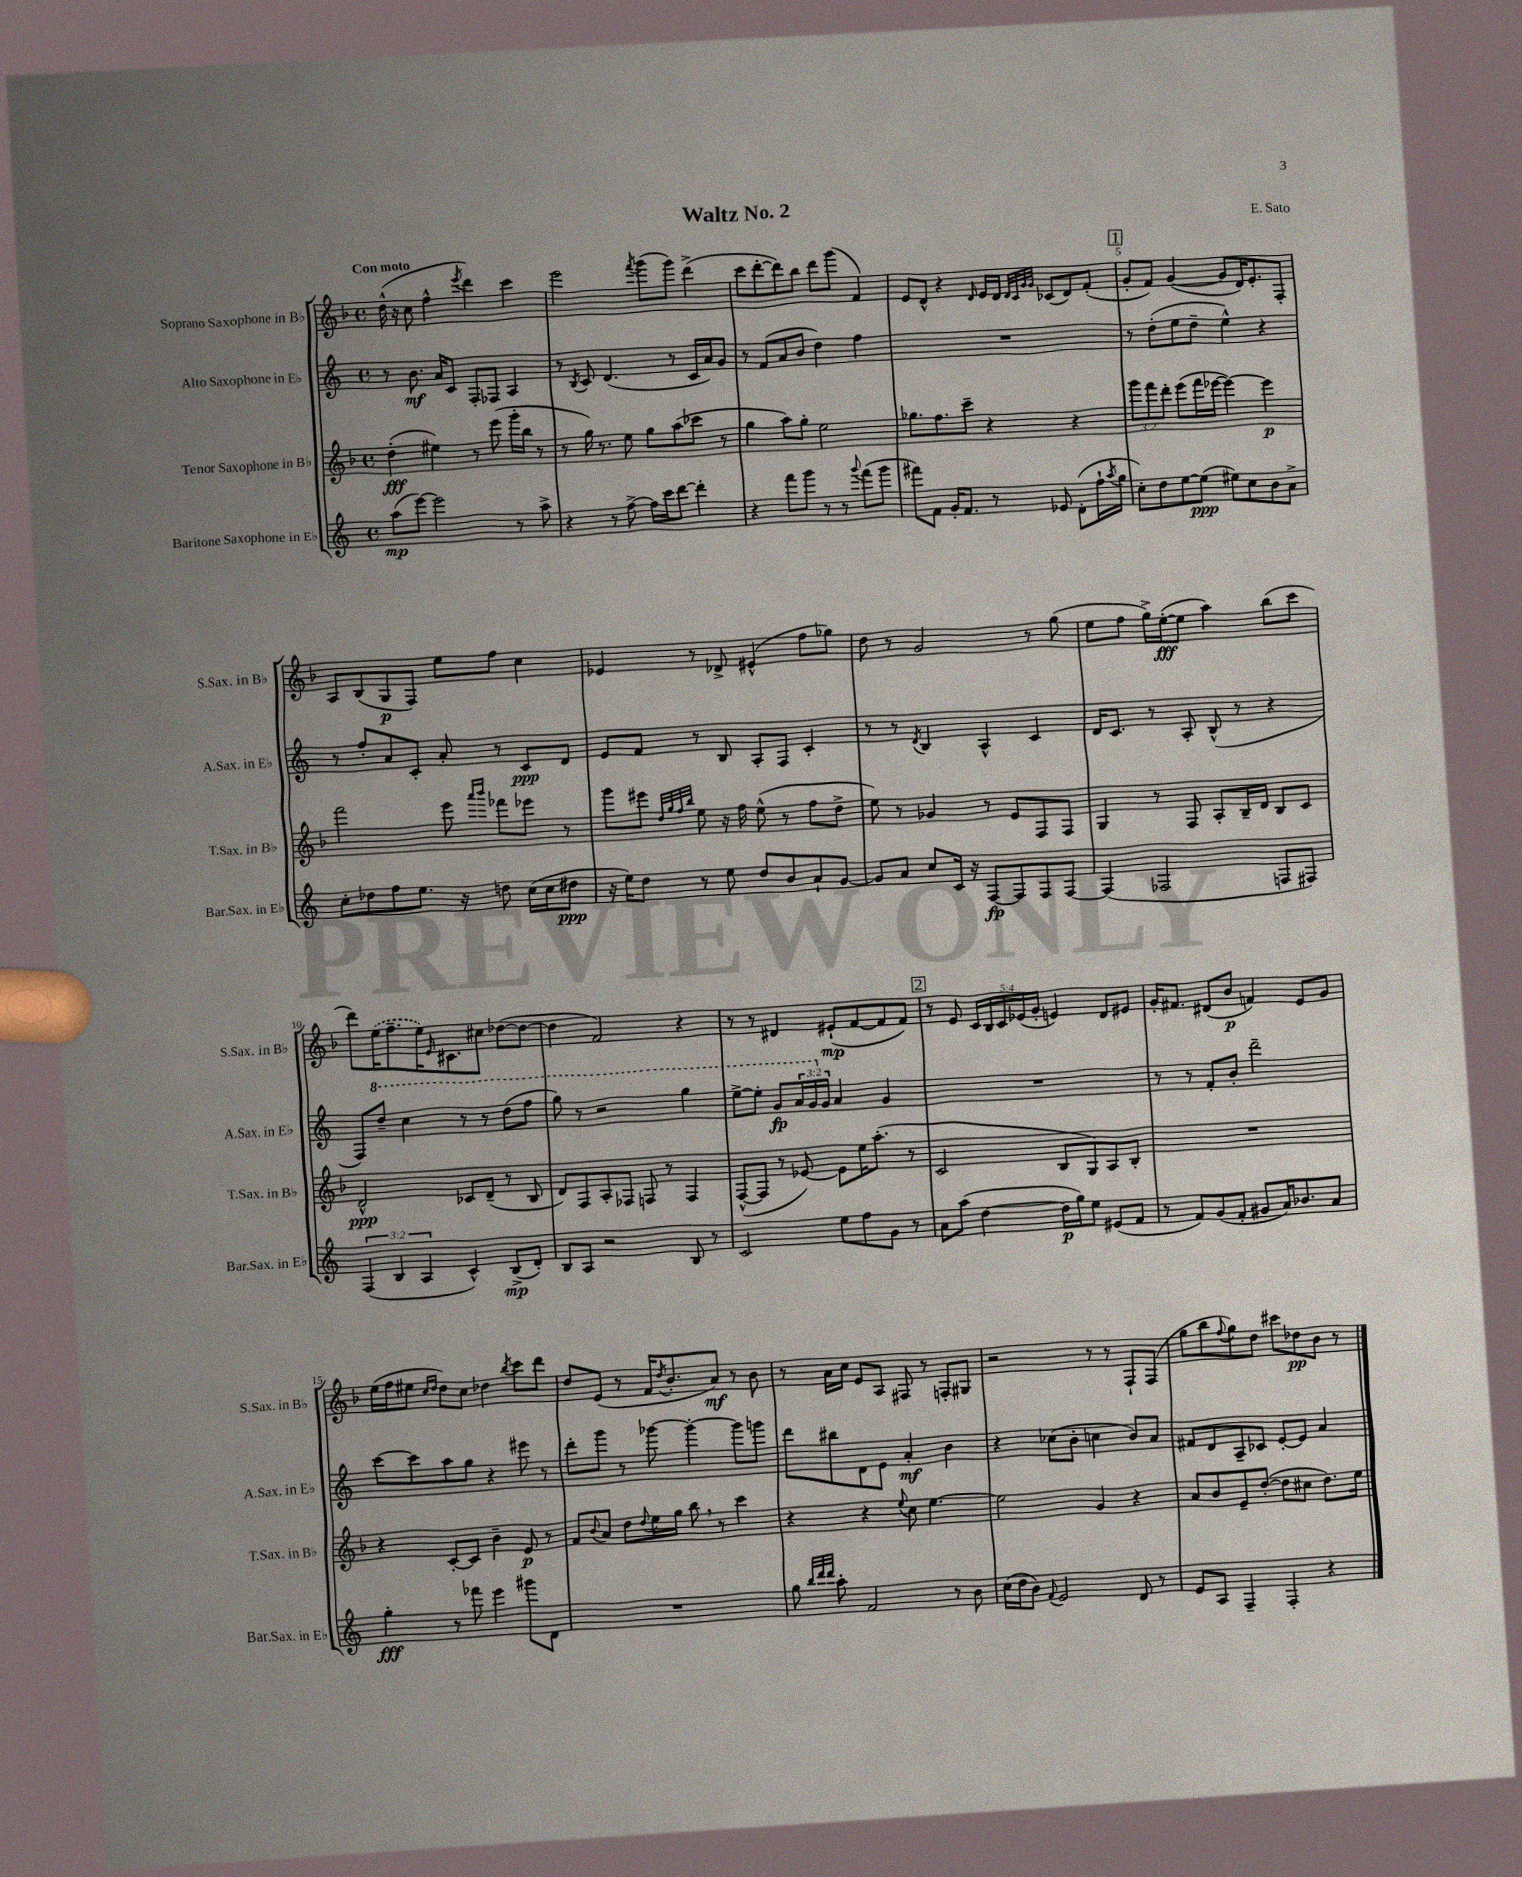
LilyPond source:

\header { title = "Waltz No. 2" composer = "E. Sato" }
<<
\new StaffGroup <<
\new Staff = "s0" \with { instrumentName = "Soprano Saxophone in Bb" shortInstrumentName = "S.Sax. in Bb" } {
    \clef treble \key f \major \defaultTimeSignature \time 4/4 \override Staff.TupletNumber.text = #tuplet-number::calc-fraction-text \tempo "Con moto"
    d''16-^( r16 c''8 f''4-^ \acciaccatura { e'''8 } d'''4) c'''4 |
    e'''2 \acciaccatura { f'''8 } g'''8( g'''8) d'''4->( |
    c'''8 d'''8~-. d'''8) bes''8 d'''8 g'''8( f'4) |
    e'8 d'8-^ r4 \grace { d'16 } e'16 d'16 \grace { d'32 c'32 g'32 g'32 } ces'8( d'8) f'8-.( |
    \mark \markup { \box "1" } g'8-. f'8) g'4~( g'8 d'16) e'8.-. f8-. |
    a8 bes8( g8\p f8) e''8 f''8 c''4 |
    ees'4 r8 des'8-> eis'4-^( f''8 ges''8) |
    d''8 r8 g'2 r8 g''8( |
    e''8 f''8 g''16->) e''16~-.\fff( e''8 a''4) bes''8( c'''8 |
    d'''8) \once \slurDashed e''16( f''8.-- e''16) \grace { e'16 } cis'8. cis''8 des''8~( des''8~ |
    des''4 f'2) r4 |
    r8 r8 dis'4 eis'8-!\mp( f'8~ f'8 f'8) |
    \mark \markup { \box "2" } r8 e'8 \tuplet 5/4 { c'16 bes16 c'16 ees'16( g'16-. } e'4) d'8 eis'8 |
    g'16-. fis'8. dis'8( bes'8\p f'4) e'8 g'8 |
    e''16( f''16 eis''8 \grace { c''16 d''16 } d''8) c''8 des''4 \acciaccatura { bes''8 } c'''8 d'''8 |
    d''8 e'8( r8 f'16 \acciaccatura { d''8 } bes'8.-. a'8\mf) r8 bes'8 |
    r8 a'16 c''16 e'8 a8 fis8 r8 f8-. gis8 |
    r2 r8 r8 f8-! f8( |
    g''8 bes''8 \appoggiatura { f''8 } g''8) d''8 cis'''8 des''8\pp bes'8 r8 \bar "|." |
}
\new Staff = "s1" \with { instrumentName = "Alto Saxophone in Eb" shortInstrumentName = "A.Sax. in Eb" } {
    \clef treble \key c \major \defaultTimeSignature \time 4/4 \override Staff.TupletNumber.text = #tuplet-number::calc-fraction-text
    r8 b'8.\mf a'16 c'8 f8-. fes8 a4 |
    r8 \acciaccatura { b8 } c'8 d'4.( r8 c'16 a'16) g'8 |
    r8 f'8( a'8 b'8 d''4) f''4 |
    R1 |
    \mark \markup { \box "1" } r8 d''8-.( e''8 d''8-- e''4-^) r4 |
    r8 f''8-. a'8 c'8-. a'8-. r8 c'8\ppp d'8 |
    e'8 f'8 r8 b8 a8-. f8 c'4-. |
    r8 r8 \acciaccatura { d'8 } b4 a4-^ c'4 |
    d'16 c'8. r8 a8-. b8-^( r8 r4 |
    f8) \ottava #1 d'''8-- c'''4 r8 r8 d'''8( f'''8 |
    g'''8) r8 r2 g'''4 |
    e'''8~-> e'''8-. g''8\fp \tuplet 3/2 { a''16 g''16 \ottava #0 g'16 } a'4 g'4 |
    \mark \markup { \box "2" } R1 |
    r8 r8 f'8-. b'8-. d'''2-- |
    c'''8~ c'''8 a''8 g''8 r4 eis'''8 r8 |
    d'''8-. g'''8 r8 ges'''8~ ges'''4~-. ges'''8 g'''8 |
    d'''8 bis''8 d'8 e'8 a'4-.\mf b'4 |
    r4 ces''8( b'8-. c''4 b'8) a'8 |
    fis'8 d'8 a8-- ces'8 e'8~-. e'8 a'4 \bar "|." |
}
\new Staff = "s2" \with { instrumentName = "Tenor Saxophone in Bb" shortInstrumentName = "T.Sax. in Bb" } {
    \clef treble \key f \major \defaultTimeSignature \time 4/4 \override Staff.TupletNumber.text = #tuplet-number::calc-fraction-text
    d''4-.\fff( eis''4) r8 e'''8( g'''16-. bes''16 r8 |
    r8 g''16) r8. e''8 g''8 a''8( ces'''8 r8 |
    g''4 a''8) g''8-. e''2 |
    ges''8. f''8. c'''8-- r4 r4 |
    \mark \markup { \box "1" } \tuplet 3/2 { g'''8 f'''8 d'''8-. } e'''8( f'''16 ees'''16~ ees'''4~) ees'''4\p |
    f'''2 e'''8 \grace { a'''16 bes'''16 } fes'''8 ees'''8 r8 |
    g'''8 eis'''8 \grace { d''32 g''32 f''32 bes''32 } e''8 r16 f''16 e''8-^( r8 f''8 d''8-> |
    e''8) r8 ges'4 r8 e'8 f8 f8 |
    g4 r8 f8 a8-. bes16-- d'16 bes8 c'8 |
    d'2-^\ppp ces'8 d'8--( r8 bes8 |
    d'8) f8 a8-. fes8 f8 r8 f4 |
    f8~-^( f8 r8 ees'8~) ees'8 e''16 a''8.-.( r8 |
    \mark \markup { \box "2" } c'2 bes8 g8) a8 bes8-. |
    R1 |
    r4 c'8~-. c'8 bes'4-- e'8\p r8 |
    f'8 \appoggiatura { bes'8 } a'8 d''8 \appoggiatura { d''8 } e''16 g''16 bes''8 \breathe r8 c'''4 |
    r4 r4 \appoggiatura { e''8 } c''8 e''4.~ |
    e''2 g'4 r4 |
    a'8 bes'8 e'8-- d''8~-.( d''8 cis''8 d''8.) e''16 \bar "|." |
}
\new Staff = "s3" \with { instrumentName = "Baritone Saxophone in Eb" shortInstrumentName = "Bar.Sax. in Eb" } {
    \clef treble \key c \major \defaultTimeSignature \time 4/4 \override Staff.TupletNumber.text = #tuplet-number::calc-fraction-text
    a''8\mp( e'''8~) e'''2 r8 a''8-> |
    r4 r8 f''8~-> f''16 c'''16 d'''8~ d'''4-. |
    r4 f'''8 g'''8 r8 r8 \appoggiatura { g'''8 } f'''8( g'''8 |
    fis'''8) f'8 g'16-. f'8. r8 ees'8 d'8-.( f''16-! \acciaccatura { a''8 } g''16 |
    \mark \markup { \box "1" } c''8-.) d''8 e''8~ e''8\ppp( eis''8) c''8 b'8 a'8-> |
    c''8-. des''8 f''8 e''8. r16 d''8 c''16( c''16 dis''8\ppp |
    r16 e''16) d''8 r8 e''8 d''8 b'8 a'8-! g'8~ |
    g'8 a'8 c''8 c'16 r16 f8~\fp f8 f8 f8~ |
    f4( fes2 f8 fis8) |
    \tuplet 3/2 { f4( b4 a4 } c'4-^) b8->\mp( d'8-.) |
    b8 a8 r2 b8 r8 |
    c'2 e''8 f''8 g'8 r8 |
    \mark \markup { \box "2" } a'8 a''8( d''4~ d''16\p g''16) e''8 eis'8( f'8 |
    r8 f'8) g'8( f'8-. gis'8 a'16) bes'8. a'8 |
    g''4-.\fff r8 fes'''8 e'''4 gis'''8 d'8 |
    R1 |
    g''8 \grace { b''32 d'''32 d'''32 } a''8-. f'2 r8 b'8 |
    c''16( d''16 b'8) \appoggiatura { f'8 } e'2 d'8 r8 |
    e'8 a8 f4-- f4-. r4 \bar "|." |
}
>>
>>
\layout { \context { \Score \override BarNumber.break-visibility = ##(#f #t #t) barNumberVisibility = #(every-nth-bar-number-visible 5) } }
